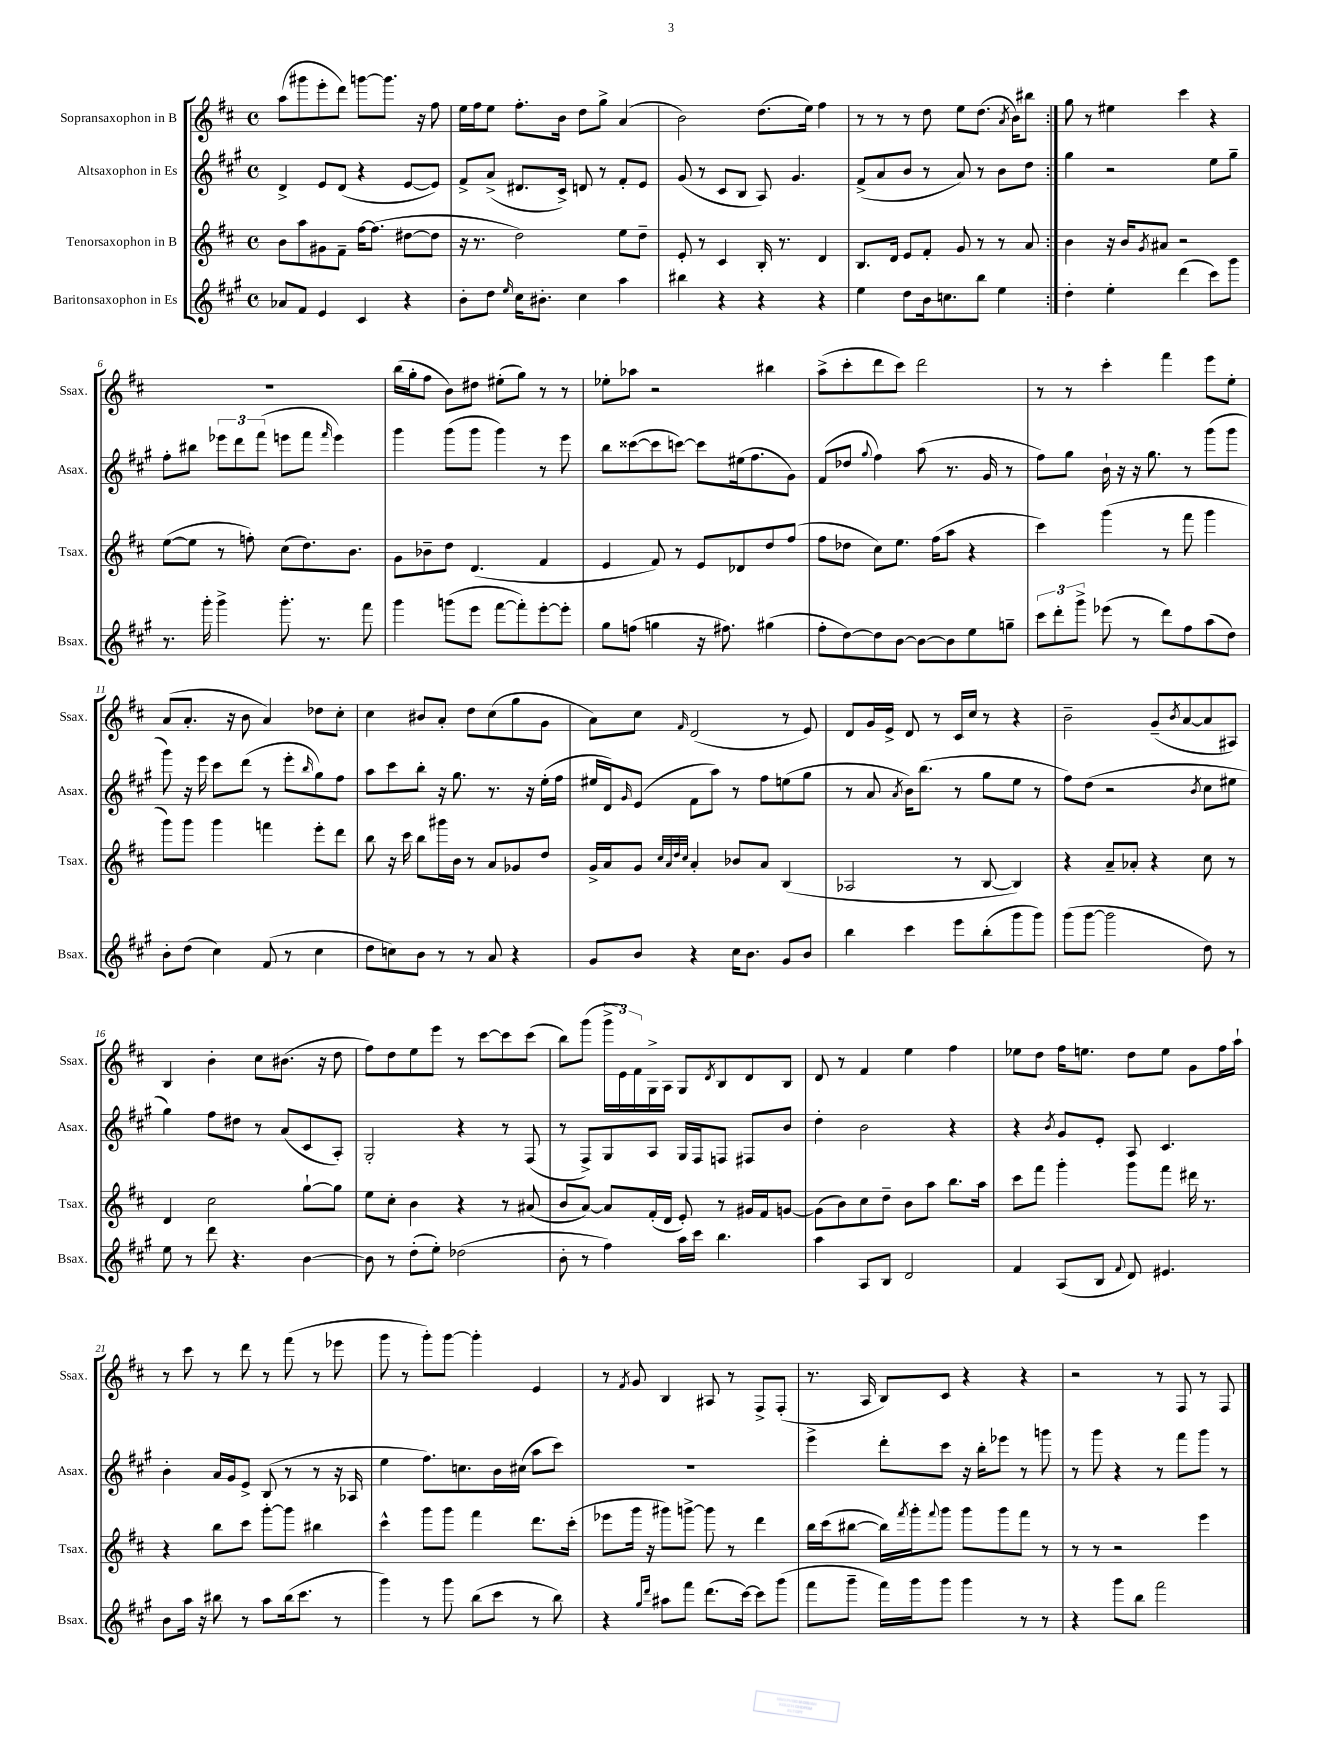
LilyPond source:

<<
\new StaffGroup <<
\new Staff = "s0" \with { instrumentName = "Sopransaxophon in B" shortInstrumentName = "Ssax." } {
    \clef treble \key d \major \defaultTimeSignature \time 4/4
    \repeat volta 2 { a''8( gis'''8 e'''8-. d'''8) g'''8~ g'''8. r16 fis''8 |
    e''16 fis''16 e''8 fis''8.-. b'16 d''8 g''8-> a'4( |
    b'2) d''8.( e''16) fis''4 |
    r8 r8 r8 d''8 e''8 d''8.( \acciaccatura { a'8 } b'16) bis''8 | }
    g''8 r8 eis''4 cis'''4 r4 |
    R1 |
    b''16( g''16-. fis''8 b'8) dis''8 eis''8-.( g''8) r8 r8 |
    ees''8-. aes''8 r2 bis''4 |
    a''8->( cis'''8-. d'''8 cis'''8) d'''2 |
    r8 r8 cis'''4-. fis'''4 e'''8 e''8-. |
    a'8( a'8.-. r16 b'8 a'4) des''8 cis''8-. |
    cis''4 bis'8 a'8-. d''8 cis''8( g''8 g'8 |
    a'8) cis''8 \grace { fis'16 } d'2( r8 e'8) |
    d'8 g'16 e'16-> d'8 r8 cis'16 cis''16 r8 r4 |
    b'2-- g'8--( \acciaccatura { b'8 } a'8~ a'8 ais8) |
    b4 b'4-. cis''8 bis'8.( r16 d''8 |
    fis''8) d''8 e''8 e'''8 r8 cis'''8~ cis'''8 cis'''8( |
    b''8) g'''8( \tuplet 3/2 { g'''16-> e'16) fis'16 } g16-> a16 g8 \acciaccatura { d'8 } b8 d'8 b8 |
    d'8 r8 fis'4 e''4 fis''4 |
    ees''8 d''8 fis''16 e''8. d''8 e''8 g'8 fis''16 a''16-! |
    r8 cis'''8 r8 d'''8 r8 fis'''8( r8 ees'''8 |
    g'''8 r8 g'''8-.) g'''8~ g'''4-. e'4 |
    r8 \acciaccatura { fis'8 } g'8 b4 ais8 r8 fis8-> fis8-.( |
    r8. a16 b8) cis'8 r4 r4 |
    r2 r8 fis8 r8 fis8 \bar "|." |
}
\new Staff = "s1" \with { instrumentName = "Altsaxophon in Es" shortInstrumentName = "Asax." } {
    \clef treble \key a \major \defaultTimeSignature \time 4/4
    \repeat volta 2 { d'4-> e'8 d'8( r4 e'8~ e'8) |
    fis'8-> a'8->( dis'8. cis'16->) d'8 r8 fis'8-. e'8 |
    gis'8( r8 cis'8 b8 a8) gis'4. |
    fis'8->( a'8 b'8 r8 a'8) r8 b'8 d''8 | }
    gis''4 r2 e''8 gis''8-- |
    fis''8-. bis''8 \tuplet 3/2 { ees'''8 d'''8 fis'''8( } e'''8 fis'''8 \grace { fis'''16 } e'''4) |
    gis'''4 gis'''8( gis'''8 gis'''4) r8 e'''8 |
    b''8 cisis'''8~( cisis'''8 c'''8~) c'''8 eis''16( fis''8. gis'8) |
    fis'8( des''8 \appoggiatura { gis''8 } fis''4) a''8( r8. gis'16 r8 |
    fis''8) gis''8 b'16-! r16 r16 gis''8. r8 gis'''8( gis'''8 |
    gis'''8) r16 e'''16 cis'''8 d'''8( r8 e'''8-. \grace { b''16 } gis''8) fis''8 |
    a''8 cis'''8 b''8-. r16 gis''8. r8. r16 e''16-.( fis''16 |
    eis''16 d'16) \grace { gis'16 } e'8( fis'8 a''8) r8 fis''8 e''8( gis''8 |
    r8 a'8 \acciaccatura { a'8 } b'16) b''8.( r8 gis''8 e''8 r8 |
    fis''8) d''8( r2 \acciaccatura { b'8 } cis''8 eis''8 |
    gis''4) fis''8 dis''8 r8 a'8( cis'8 a8-.) |
    gis2-. r4 r8 fis8( |
    r8 fis8->) gis8 a8 gis16 fis16 f8 fis8 b'8 |
    d''4-. b'2 r4 |
    r4 \acciaccatura { b'8 } gis'8 e'8-. a8 cis'4. |
    b'4-. a'16 gis'16 e'8-> b8( r8 r8 r16 aes16 |
    e''4 fis''8.) c''8. b'16 cis''16( a''8 cis'''8) |
    R1 |
    e'''4-> d'''8-. cis'''8 r16 b''16-. ees'''8 r8 g'''8 |
    r8 gis'''8 r4 r8 fis'''8 gis'''8 r8 \bar "|." |
}
\new Staff = "s2" \with { instrumentName = "Tenorsaxophon in B" shortInstrumentName = "Tsax." } {
    \clef treble \key d \major \defaultTimeSignature \time 4/4
    \repeat volta 2 { b'8 a''8 gis'8 fis'8-- fis''16~ fis''8.( dis''8~ dis''8 |
    r16 r8. d''2) e''8 d''8-- |
    e'8-. r8 cis'4 b16-. r8. d'4 |
    b8. d'16 e'8 fis'8-. g'8 r8 r8 a'8 | }
    b'4 r16 b'16 \acciaccatura { g'8 } ais'8 r2 |
    e''8~( e''8 r8 f''8-.) cis''8( d''8.) b'8. |
    g'8 bes'8-- d''8 d'4.( fis'4 |
    e'4 fis'8) r8 e'8 des'8 d''8 fis''8( |
    fis''8 des''8 cis''8) e''8. fis''16( a''8 r4 |
    cis'''4) g'''4( r8 fis'''8 g'''4 |
    g'''8) g'''8 g'''4 f'''4 e'''8-. d'''8 |
    b''8 r16 cis'''16 b''8 gis'''16 b'16 r8 a'8 ges'8 d''8 |
    g'16-> a'16 g'8 \grace { cis''32 a'32 d''32 cis''32 } a'4-. bes'8 a'8 b4( |
    aes2 r8 b8~ b4) |
    r4 a'8-- aes'8-. r4 cis''8 r8 |
    d'4 cis''2 g''8~-! g''8 |
    e''8 cis''8-. b'4 r4 r8 ais'8( |
    b'8 a'8~) a'8 fis'16-.( d'16 e'8-.) r8 gis'16 fis'16 g'8~ |
    g'8( b'8) cis''8 d''8-- b'8 a''8 b''8. a''16 |
    cis'''8 fis'''8 g'''4-. g'''8 fis'''8 dis'''16 r8. |
    r4 b''8 cis'''8 g'''8~-. g'''8 bis''4 |
    cis'''4-^ g'''8 g'''8 fis'''4 d'''8. cis'''16-.( |
    ees'''8 g'''16 r16 gis'''8) g'''8~-> g'''8 r8 d'''4 |
    b''16 cis'''16( bis''8~ bis''16) \acciaccatura { fis'''8 } g'''16-. \appoggiatura { fis'''8 } g'''8 g'''8 g'''8 fis'''8 r8 |
    r8 r8 r2 e'''4 \bar "|." |
}
\new Staff = "s3" \with { instrumentName = "Baritonsaxophon in Es" shortInstrumentName = "Bsax." } {
    \clef treble \key a \major \defaultTimeSignature \time 4/4
    \repeat volta 2 { aes'8 fis'8 e'4 cis'4 r4 |
    b'8-. d''8 \grace { e''16 } cis''16 bis'8.-. cis''4 a''4 |
    bis''4 r4 r4 r4 |
    e''4 d''8 b'16 c''8. b''8 e''4 | }
    d''4-. e''4-. d'''4( cis'''8) gis'''8 |
    r8. gis'''16-. gis'''4-> gis'''8.-. r8. fis'''8 |
    gis'''4 g'''8( e'''8 fis'''8~ fis'''8-.) e'''8~-. e'''8-. |
    gis''8 f''8( g''4 r16 fis''8.) gis''4( |
    fis''8-. d''8~) d''8 b'8~ b'8~ b'8 e''8 g''8-- |
    \tuplet 3/2 { cis'''8 d'''8-. gis'''8-> } ees'''8( r8 d'''8) fis''8 a''8( d''8) |
    b'8-. d''8( cis''4) fis'8( r8 cis''4 |
    d''8 c''8) b'8 r8 r8 a'8 r4 |
    gis'8 b'8 r4 cis''16 b'8. gis'8 b'8 |
    b''4 cis'''4 e'''8 b''8-.( gis'''8 gis'''8) |
    gis'''8( gis'''8~ gis'''2 d''8) r8 |
    e''8 r8 d'''8 r4. b'4~ |
    b'8 r8 d''8-.( e''8-.) des''2( |
    b'8-. r8 fis''4) a''16 cis'''16 b''4. |
    a''4 a8 b8 d'2 |
    fis'4 a8( b8 \appoggiatura { fis'8 } d'8) eis'4. |
    b'8 a''16 r16 bis''8 r8 a''8 bis''16( cis'''8. r8 |
    gis'''4) r8 gis'''8 b''8( cis'''8 r8 b''8) |
    r4 \grace { gis''16 d'''16 } ais''8 fis'''8 d'''8.( cis'''16~) cis'''8 gis'''8( |
    fis'''8 gis'''8-- fis'''16) gis'''16 gis'''8 gis'''4 r8 r8 |
    r4 gis'''8 b''8 fis'''2 \bar "|." |
}
>>
>>
